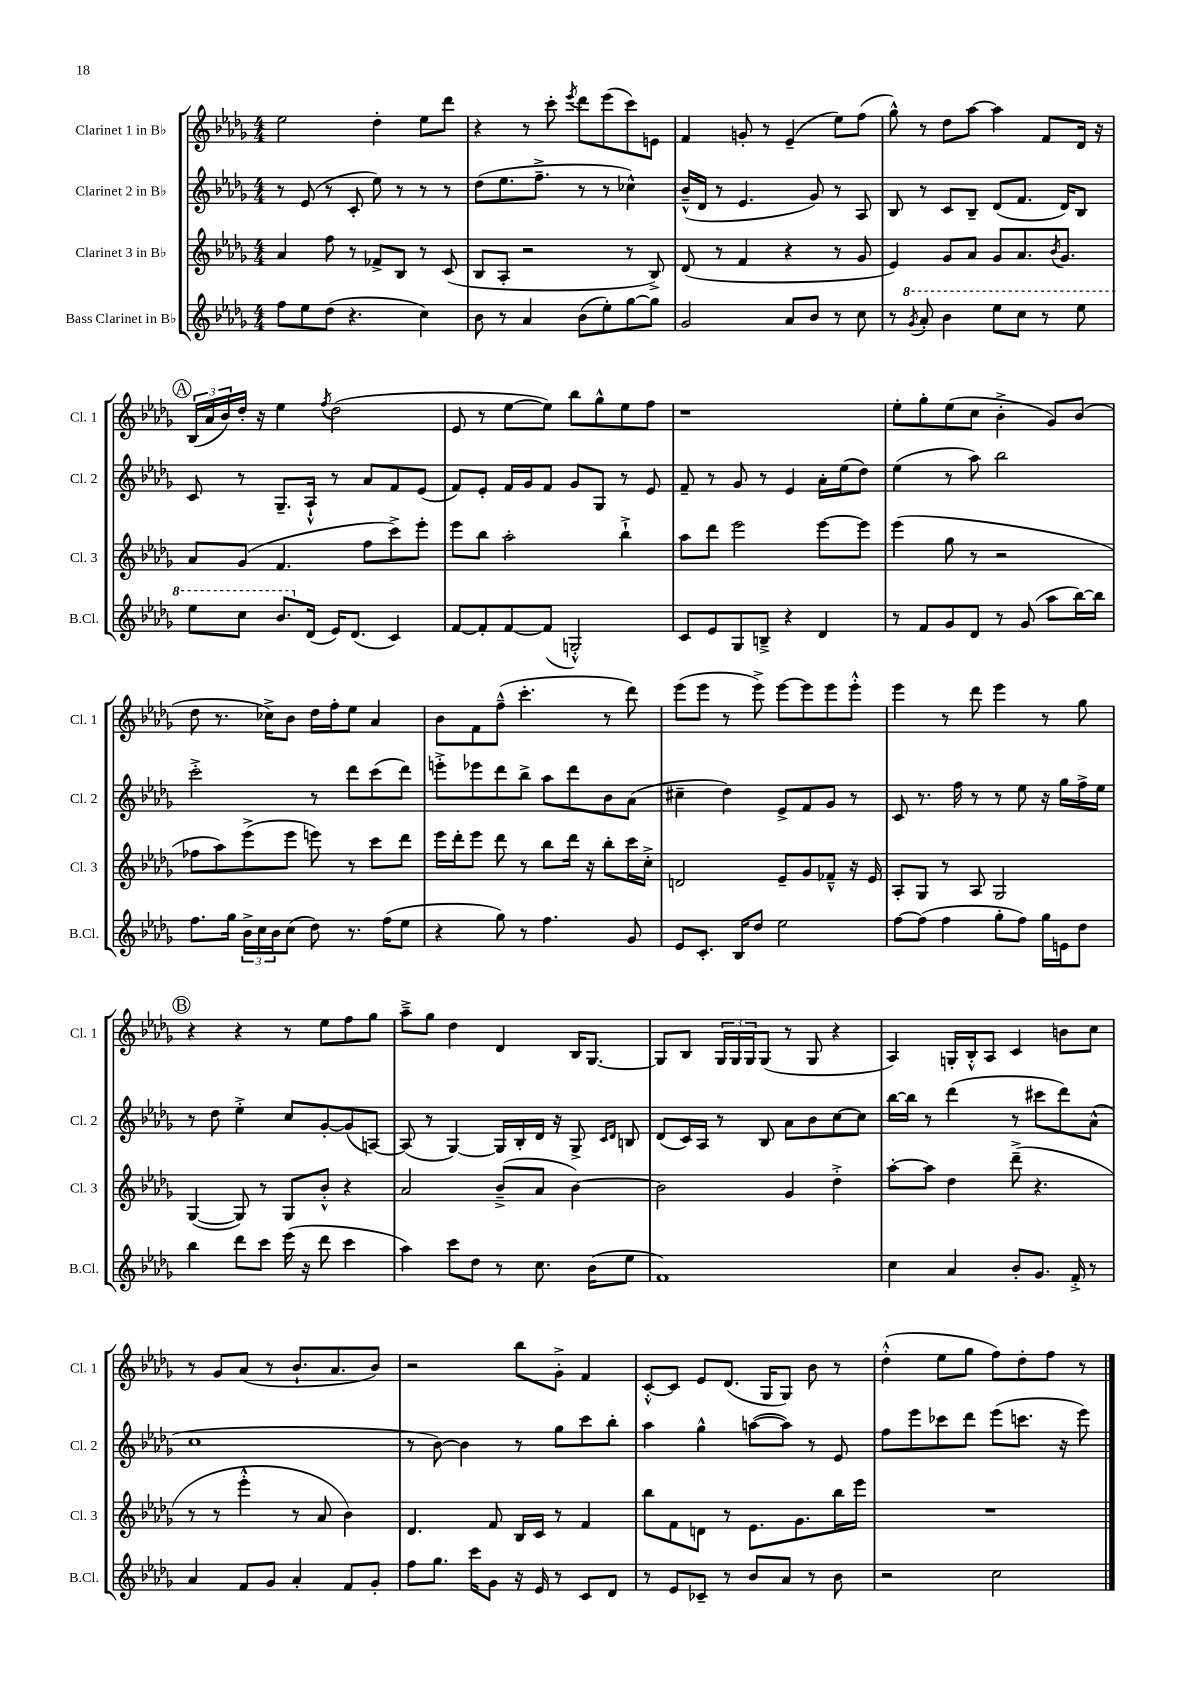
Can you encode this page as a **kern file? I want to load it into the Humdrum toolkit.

**kern	**kern	**kern	**kern
*staff4	*staff3	*staff2	*staff1
*clefG2	*clefG2	*clefG2	*clefG2
*k[b-e-a-d-g-]	*k[b-e-a-d-g-]	*k[b-e-a-d-g-]	*k[b-e-a-d-g-]
*M4/4	*M4/4	*M4/4	*M4/4
8ff	4a-	8r	2ee-
8ee-	.	(8e-	.
(8dd-	8ff	8r	.
4.r	8r	8c'	.
.	8f-^	8ee-)	4dd-'
.	8B-	8r	.
4cc)	8r	8r	8ee-
.	(8c	8r	8ddd-
=	=	=	=
8b-	8B-	(8dd-	4r
8r	8A-'	8.ee-	.
4a-	2r	.	8r
.	.	8.ff~^	.
.	.	.	8ccc'
.	.	.	8qeee-
(8b-	.	8r	8ddd-
8ee-')	.	8r	(8eee-
[8gg-	8r	4cc-^^)	8ccc)
8gg-]	8B-^)	.	8e
=	=	=	=
2g-	(8d-	(16b-~^^	4f
.	.	16d-	.
.	8r	8r	.
.	4f	4.e-	8g'
.	.	.	8r
8a-	4r	.	(4e-~
8b-	.	8g-)	.
8r	8r	8r	8ee-)
8cc	8g-	8A-	(8ff
=	=	=	=
8r	4e-)	8B-	8gg-^^)
8qgg-	.	.	.
8aa-'	.	8r	8r
4bb-	8g-	8c	8dd-
.	8a-	8B-~	[8aa-
8eee-	8g-	(8d-	4aa-]
8ccc	8.a-	8.f	.
8r	.	.	8f
.	8qb-	.	.
.	8.g-	16d-)	.
8eee-	.	8B-	16d-
.	.	.	16r
=	=	=	=
8eee-	8a-	8c	(24B-
.	.	.	24a-
.	.	.	24b-)
8ccc	(8g-	8r	16dd-'
.	.	.	16r
8.bb-	4.f	8.G-~	4ee-
(16d-	.	16A-`^^	.
.	.	.	8qff
16e-)	.	8r	(2dd-
(8.d-	.	.	.
.	8ff	8a-	.
4c)	8ccc^)	8f	.
.	8eee-'	(8e-	.
=	=	=	=
[8f	8eee-	8f)	8e-
8f']	8bb-	8e-'	8r
[8f	2aa-'	16f	[8ee-
.	.	16g-	.
(8f]	.	8f	8ee-])
2G'^^)	.	8g-	8bb-
.	.	8G-	8gg-^^
.	4bb-`^	8r	8ee-
.	.	8e-	8ff
=	=	=	=
8c	8aa-	8f~	1r
8e-	8ddd-	8r	.
8G-	2eee-	8g-	.
8B~^	.	8r	.
4r	.	4e-	.
4d-	[8eee-	16a-'	.
.	.	(16ee-	.
.	8eee-]	8dd-)	.
=	=	=	=
8r	(4eee-	(4ee-	8ee-'
8f	.	.	8gg-'
8g-	8gg-	8r	(8ee-
8d-	8r	8aa-)	8cc
8r	2r	2bb-	4b-'^
(8g-	.	.	.
8aa-	.	.	8g-)
[16bb-)	.	.	(8b-
16bb-]	.	.	.
=	=	=	=
8.ff	8ff-	2ccc'^	8dd-
.	8aa-)	.	8.r
16gg-	.	.	.
24b-^	(8eee-^	.	.
24cc	.	.	.
.	.	.	16cc-^)
24b-	.	.	.
(8cc	8eee-	.	8b-
8dd-)	8eee)	8r	16dd-
.	.	.	16ff'
8.r	8r	8ddd-	8ee-
.	8ccc	(8ccc	4a-
(16ff	.	.	.
8ee-	8ddd-	8ddd-)	.
=	=	=	=
4r	16eee-	8eee'^	8b-
.	16ddd-'	.	.
.	8eee-	8eee-	8f
8gg-)	8ddd-	8ddd-	(8ff~^^
8r	8r	8bb-^	4.ccc'
4.ff	8bb-	8aa-	.
.	16ddd-	8ddd-	.
.	16r	.	.
.	8bb-'	8b-	8r
8g-	16ccc	(8a-	8ddd-)
.	16cc'^	.	.
=	=	=	=
8e-	2d	4cc#~	(8eee-
8.c'	.	.	8eee-
.	.	4dd-)	8r
16B-	.	.	.
8dd-	.	.	8eee-^)
2ee-	8e-~	8e-^	[8eee-
.	8g-	8f	8eee-]
.	8f-~^^	8g-	8eee-
.	16r	8r	8eee-'^^
.	16e-	.	.
=	=	=	=
[8ff	8A-'	8c	4eee-
(8ff]	8G-	8.r	.
4ff	8r	.	8r
.	.	16ff	.
.	8A-	8r	8ddd-
8gg-'	2G-	8r	4eee-
8ff)	.	8ee-	.
16gg-	.	16r	8r
16e	.	16gg-	.
8dd-	.	16ff^	8gg-
.	.	16ee-	.
=	=	=	=
4bb-	([4G-	8r	4r
.	.	8dd-	.
8ddd-	8G-])	4ee-'^	4r
8ccc	8r	.	.
(16eee-	8G-	8cc	8r
16r	.	.	.
8ddd-	8b-'^^	[8g-'	8ee-
4ccc	4r	(8g-]	8ff
.	.	[8A)	8gg-
=	=	=	=
4aa-)	2a-	(8A]	8aa-~^
.	.	8r	8gg-
8ccc	.	[4G-)	4dd-
8dd-	.	.	.
8r	(8b-~^	16G-]	4d-
.	.	16B-'	.
8.cc	8a-	16d-	.
.	.	16r	.
.	[4b-)	8G-^	16B-
(16b-	.	.	[8.G-
.	.	16qqc	.
.	.	16qqd-	.
8ee-	.	8B	.
=	=	=	=
1f)	2b-]	(8d-	8G-]
.	.	16c)	8B-
.	.	16A-	.
.	.	8r	24G-
.	.	.	24G-
.	.	.	24G-
.	.	8B-	(8G-
.	4g-	8a-	8r
.	.	8b-	8G-
.	4dd-'^	[8cc	4r
.	.	8cc]	.
=	=	=	=
4cc	[8aa-'	[16bb-	4A-)
.	.	16bb-]	.
.	8aa-]	8r	.
4a-	4dd-	(4ddd-	16G'
.	.	.	16B-'^^
.	.	.	8A-
8b-'	(8ddd-~^	8r	4c
8.g-	4.r	8ccc#	.
.	.	8ddd-)	8b
16f'^	.	.	.
8r	.	(8a-^^	8cc
=	=	=	=
4a-	8r	1cc	8r
.	8r	.	8g-
8f	4eee-'^^	.	(8a-
8g-	.	.	8r
4a-'	8r	.	8.b-`
.	8a-	.	.
.	.	.	8.a-
8f	4b-)	.	.
8g-'	.	.	8b-)
=	=	=	=
8ff	4.d-	8r	2r
8.gg-	.	[8b-)	.
.	.	4b-]	.
16ccc	.	.	.
8g-	8f	.	.
16r	16B-	8r	8bb-
16e-	16c	.	.
8r	8r	8gg-	8g-'^
8c	4f	8ccc	4f
8d-	.	8bb-'	.
=	=	=	=
8r	8bb-	4aa-	[8c'^^
8e-	8f	.	8c]
8c-~	8d	4gg-^^	8e-
8r	8r	.	(8.d-
8b-	8.e-	([8aa	.
.	.	.	16G-
8a-	.	8aa])	8G-)
.	8.g-	.	.
8r	.	8r	8b-
8b-	16bb-	8e-	8r
.	16eee-	.	.
=	=	=	=
2r	1r	8ff	(4dd-'^^
.	.	8eee-	.
.	.	8ccc-	8ee-
.	.	8ddd-	8gg-
2cc	.	(8eee-	8ff)
.	.	8.ccc	8dd-'
.	.	.	8ff
.	.	16r	.
.	.	8eee-)	8r
==	==	==	==
*-	*-	*-	*-
